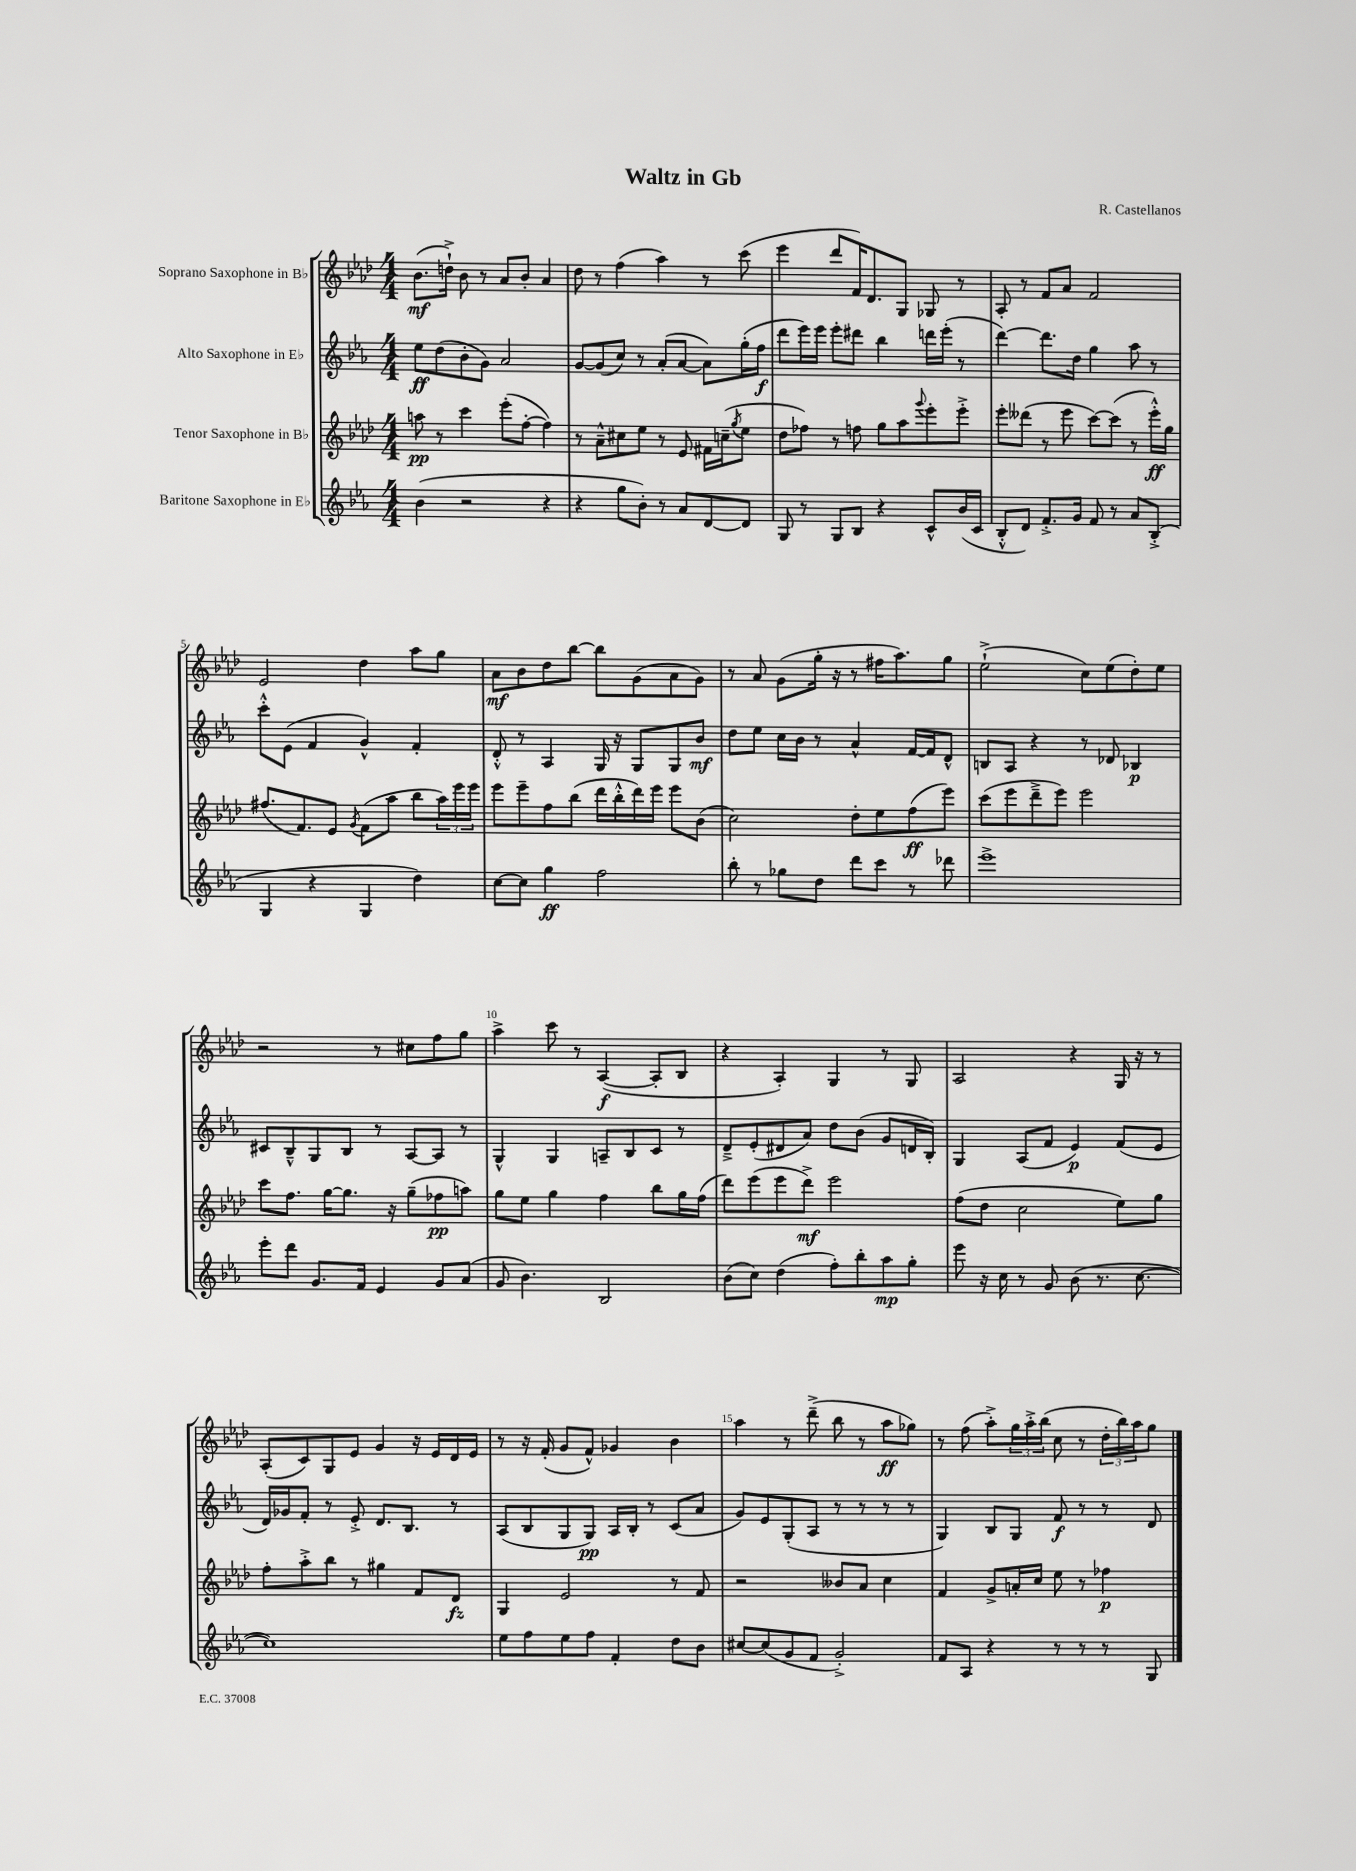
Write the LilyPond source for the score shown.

\header { title = "Waltz in Gb" composer = "R. Castellanos" }
<<
\new StaffGroup <<
\new Staff = "s0" \with { instrumentName = "Soprano Saxophone in Bb" } {
    \clef treble \key aes \major \numericTimeSignature \time 4/4
    bes'8.\mf( d''16-!->) bes'8 r8 aes'8 bes'8-. aes'4 |
    des''8 r8 f''4( aes''4) r8 c'''8( |
    ees'''4 des'''8 f'16) des'8. g8 ges8 r8 |
    aes8-. r8 f'8 aes'8 f'2 |
    ees'2 des''4 aes''8 g''8 |
    aes'8\mf bes'8 des''8 bes''8~ bes''8 g'8( aes'8 g'8) |
    r8 aes'8 g'8( g''16-. r16 r8 fis''16 aes''8.) g''8 |
    ees''2-!->( c''8) ees''8( des''8-.) ees''8 |
    r2 r8 cis''8 f''8 g''8 |
    aes''4-> c'''8 r8 aes4~\f( aes8-. bes8 |
    r4 aes4-.) g4 r8 g8 |
    aes2 r4 g16 r16 r8 |
    aes8-.( c'8) g8 ees'8 g'4 r16 ees'16 des'16 ees'16 |
    r8 r16 f'16-.( g'8 f'8-^) ges'4 bes'4 |
    aes''4 r8 des'''8--->( bes''8 r8 aes''8\ff ges''8) |
    r8 f''8( aes''8-.->) \tuplet 3/2 { g''16 aes''16-.-> bes''16( } c''8 r8 \tuplet 3/2 { des''16-. bes''16) aes''16 } g''8 \bar "|." |
}
\new Staff = "s1" \with { instrumentName = "Alto Saxophone in Eb" } {
    \clef treble \key ees \major \numericTimeSignature \time 4/4
    ees''8\ff d''8( bes'8-. g'8) aes'2 |
    g'8~ g'8( c''8) r8 aes'8-.( aes'8~ aes'8) g''16-.( f''16\f |
    d'''8 ees'''16) ees'''16 ees'''8-. dis'''8 bes''4 d'''16 ees'''16-.( r8 |
    d'''4~) d'''8. d''16 g''4 aes''8 r8 |
    c'''8-.-^ ees'8( f'4 g'4-^) f'4-. |
    d'8-.-^ r8 aes4 g16 r16 g8 g8 bes'8\mf |
    d''8 ees''8 c''16 bes'16 r8 aes'4-^ f'16~ f'16 d'8-^ |
    b8 aes8 r4 r8 des'8 bes4\p |
    cis'8 bes8---^ g8 bes8 r8 aes8~ aes8 r8 |
    g4-^ g4 a8-- bes8 c'8 r8 |
    d'8---> ees'8-.( dis'8 aes'8) d''8 bes'8( g'8 d'16 bes16-.) |
    g4 aes8( f'8 ees'4\p) f'8( ees'8 |
    d'16) ges'16 f'8-. r8 ees'8-.-> d'8. bes8. r8 |
    aes8( bes8 g8 g8\pp) aes16 bes16-. r8 c'8( aes'8 |
    g'8) ees'8 g8-.( aes8 r8 r8 r8 r8 |
    g4) bes8 g8 f'8\f r8 r8 d'8 \bar "|." |
}
\new Staff = "s2" \with { instrumentName = "Tenor Saxophone in Bb" } {
    \clef treble \key aes \major \numericTimeSignature \time 4/4
    a''8\pp r8 c'''4 ees'''8-.( f''8~-. f''4) |
    r8 aes'8---^ cis''8 ees''8 r8 ees'8 fis'16 c''16--( \acciaccatura { g''8 } ees''8 |
    des''8 fes''8) r8 f''8 g''8 aes''8 \appoggiatura { g'''8 } ees'''8-. ees'''8-.-> |
    ees'''8-. deses'''8( r8 ees'''8 c'''8~) c'''8( r8 ees'''16-.-^\ff) g''16 |
    fis''8.( f'8.) ees'8 \acciaccatura { g'8 } f'8( aes''8 bes''8 \tuplet 3/2 { aes''16) ees'''16 ees'''16 } |
    ees'''8 ees'''8-- f''8 bes''8( des'''16 bes''16-.-^ des'''16) ees'''16 ees'''8 bes'8( |
    c''2) des''8-. ees''8 f''8\ff( ees'''8) |
    c'''8( ees'''8 des'''8---> ees'''8) ees'''2 |
    c'''8 f''8. g''16~ g''8. r16 g''8--( fes''8\pp a''8) |
    g''8 ees''8 g''4 f''4 bes''8 g''16 f''16( |
    des'''8) ees'''8( ees'''8 des'''8->\mf) ees'''2 |
    f''8( des''8 c''2 ees''8) g''8 |
    f''8-. aes''8-.-> bes''8 r8 gis''4 f'8 des'8\fz |
    g4 ees'2 r8 f'8 |
    r2 beses'8 aes'8 c''4 |
    f'4 g'8-> a'16-. c''16 ees''8 r8 fes''4\p \bar "|." |
}
\new Staff = "s3" \with { instrumentName = "Baritone Saxophone in Eb" } {
    \clef treble \key ees \major \numericTimeSignature \time 4/4
    bes'4( r2 r4 |
    r4 g''8 bes'8-.) r8 aes'8 d'8~ d'8 |
    g8 r8 g8 bes8 r4 c'8-^ bes'16( c'16 |
    bes8-.-^ d'8) f'8.-.-> g'16 f'8 r8 aes'8 bes8-.->( |
    g4 r4 g4 d''4) |
    c''8~ c''8 g''4\ff f''2 |
    bes''8-. r8 ges''8 d''8 d'''8 c'''8 r8 des'''8 |
    ees'''1-> |
    ees'''8-. d'''8 g'8. f'16 ees'4 g'8 aes'8( |
    g'8 bes'4.) bes2 |
    bes'8( c''8) d''4( f''8-.) bes''8-. aes''8\mp g''8-. |
    ees'''8 r16 c''16 r8 g'8 bes'8( r8. c''8.~ |
    c''1) |
    ees''8 f''8 ees''8 f''8 f'4-. d''8 bes'8 |
    cis''8~ cis''8( g'8 f'8 g'2-.->) |
    f'8 aes8 r4 r8 r8 r8 g8 \bar "|." |
}
>>
>>
\layout { \context { \Score \override BarNumber.break-visibility = ##(#f #t #t) barNumberVisibility = #(every-nth-bar-number-visible 5) } }
